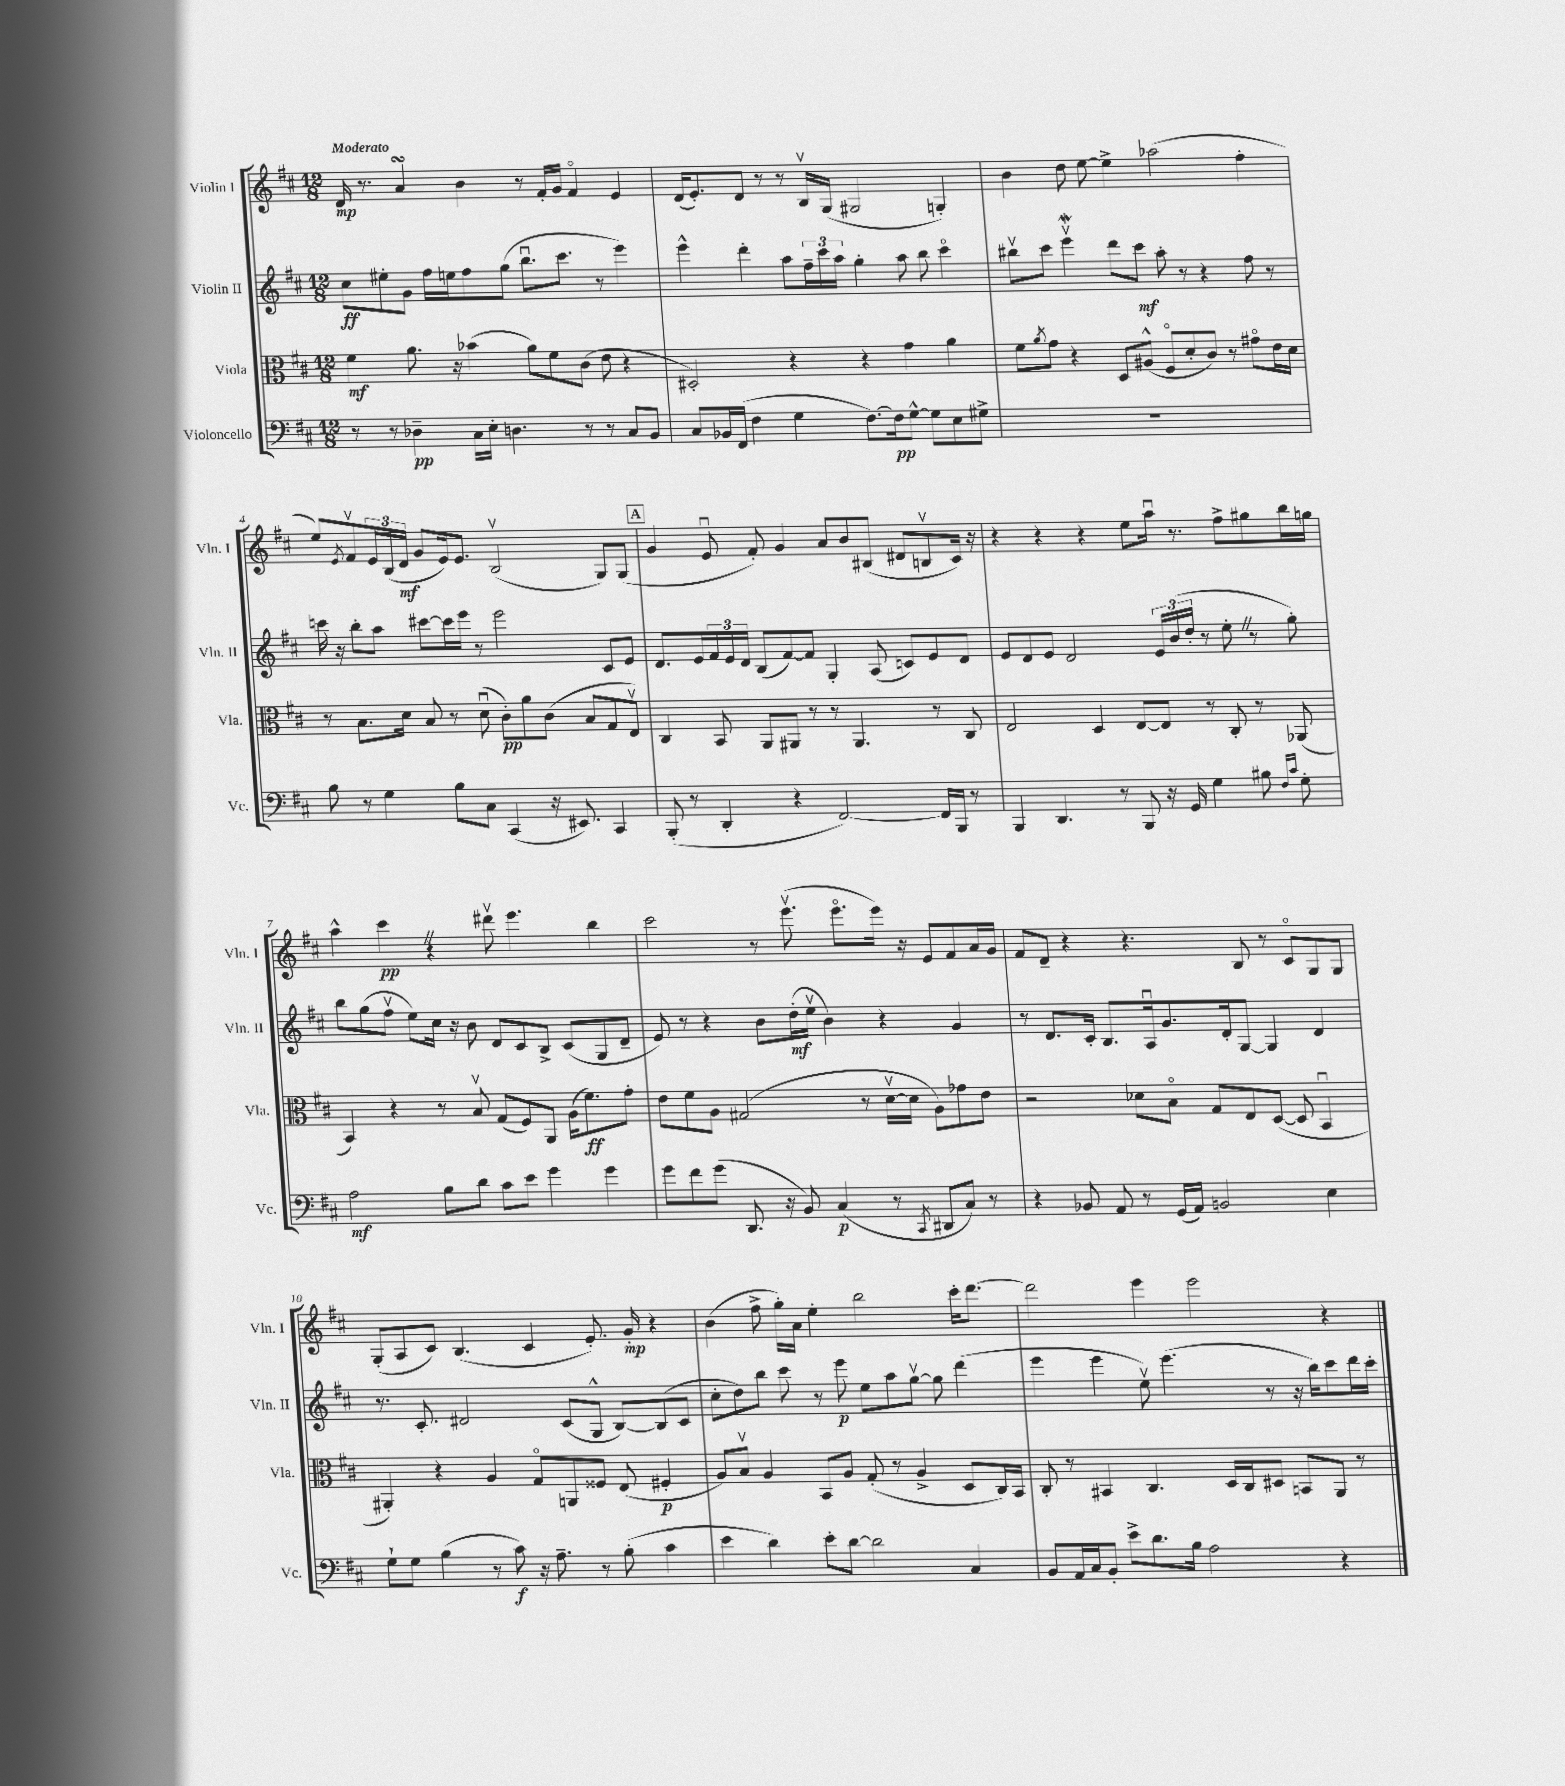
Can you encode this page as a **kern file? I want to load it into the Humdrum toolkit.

**kern	**dynam	**kern	**dynam	**kern	**dynam	**kern	**dynam
*part4	*part4	*part3	*part3	*part2	*part2	*part1	*part1
*staff4	*staff4	*staff3	*staff3	*staff2	*staff2	*staff1	*staff1
*I"Violoncello	*	*I"Viola	*	*I"Violin II	*	*I"Violin I	*
*I'Vc.	*	*I'Vla.	*	*I'Vln. II	*	*I'Vln. I	*
*clefF4	*	*clefC3	*	*clefG2	*	*clefG2	*
*k[f#c#]	*	*k[f#c#]	*	*k[f#c#]	*	*k[f#c#]	*
*M12/8	*	*M12/8	*	*M12/8	*	*M12/8	*
=1	=1	=1	=1	=1	=1	=1	=1
!	!	!	!	!	!	!LO:TX:a:B:t=Moderato	!
8r	.	4f#\	mf	8cc#\L	ff	16d/	mp
.	.	.	.	.	.	8.r	.
8r	.	.	.	8ee#X'\	.	.	.
4D-X~\	pp	8.a\	.	8g\J	.	4asSSS/	.
.	.	.	.	16ff#\LL	.	.	.
.	.	16r	.	16een\J	.	.	.
16C#\LL	.	(4b-X\	.	8ff#\	.	4b\	.
16E'\JJ	.	.	.	.	.	.	.
4.Dn\	.	.	.	(8gg\J	.	.	.
.	.	8a\L)	.	8.bbu\L	.	8r	.
.	.	8f#\	.	.	.	16f#'/LL	.
.	.	.	.	8.ccc#\J	.	16g/JJ	.
8r	.	(8c#\J	.	.	.	4f#/	.
8r	.	8e\	.	8r	.	.	.
8C#/L	.	4r	.	4eee\)	.	4e/	.
8BB/J	.	.	.	.	.	.	.
=2	=2	=2	=2	=2	=2	=2	=2
8C#/L	.	2D#X'/)	.	4eee^^\	.	(16d/KL	.
.	.	.	.	.	.	8.e'/)	.
16BB-X/L	.	.	.	.	.	.	.
(16FF#/JJ	.	.	.	.	.	.	.
4F#\	.	.	.	4ddd'\	.	8d/J	.
.	.	.	.	.	.	8r	.
4G\	.	4r	.	8aa\L	.	8r	.
.	.	.	.	24ff#~\L	.	16Bv/LL	.
.	.	.	.	24ccc#\	.	.	.
.	.	.	.	.	.	(16G/JJ	.
.	.	.	.	24aa\JJ	.	.	.
[8.F#\L)	.	4r	.	4gg'\	.	2G#X/	.
16F#\k]	pp	.	.	.	.	.	.
[8G^^\J	.	4g\	.	8aa\	.	.	.
8G\L]	.	.	.	8bb\	.	.	.
8E\	.	4a\	.	4ccc#\	.	4Gn'/)	.
8G#X^\J	.	.	.	.	.	.	.
=3	=3	=3	=3	=3	=3	=3	=3
1.r	.	8f#\L	.	8bb#Xv\L	.	4b\	.
.	.	8qa/	.	.	.	.	.
.	.	8g\J	.	8ccc#\J	.	.	.
.	.	4r	.	4eeeWv\	.	8dd\	.
.	.	.	.	.	.	[8ee\	.
.	.	8D/L	.	8ddd\L	.	4ee^\]	.
.	.	(8A#X^^/J	.	8ccc#\J	mf	.	.
.	.	8F#/L	.	8aa'\	.	(2aa-X\	.
.	.	8d'/	.	8r	.	.	.
.	.	8c#/J)	.	4r	.	.	.
.	.	8r	.	.	.	.	.
.	.	8g#X\L	.	8ff#\	.	4ff#'\	.
.	.	16e\L	.	8r	.	.	.
.	.	16d\JJ	.	.	.	.	.
!!LO:LB:g=z
=4	=4	=4	=4	=4	=4	=4	=4
8B\	.	8r	.	16cccn\	.	8ee/L)	.
.	.	.	.	16r	.	.	.
.	.	.	.	.	.	8qe/	.
8r	.	8.B\L	.	8bb'\L	.	8f#v/	.
4G\	.	.	.	8aa\J	.	24e/L	.
.	.	.	.	.	.	(24B/	.
.	.	16d\Jk	.	.	.	.	.
.	.	.	.	.	.	24d/JJ	mf
.	.	8B/	.	[8ccc#X\L	.	8g/L	.
8B\L	.	8r	.	16ccc#\L]	.	16e/k)	.
.	.	.	.	16eee\JJ	.	8.e/J	.
8C#\J	.	(8du\	.	8r	.	.	.
(4CC#/	.	8c#'\L)	pp	2eee\	.	(2Bv/	.
.	.	8a\	.	.	.	.	.
16r	.	(8c#\J	.	.	.	.	.
8.EE#X/)	.	.	.	.	.	.	.
.	.	8B/L	.	.	.	.	.
4CC#/	.	8G/	.	8c#/L	.	8G/L)	.
.	.	8Ev/J)	.	8e/J	.	(8G/J	.
!!LO:REH:place=s1:t=A
=5	=5	=5	=5	=5	=5	=5	=5
(8BBB'/	.	4C#/	.	8.d/L	.	4g/	.
8r	.	.	.	.	.	.	.
.	.	.	.	16e/L	.	.	.
4DD'/	.	8BB/	.	24f#/	.	8eu/	.
.	.	.	.	24e/	.	.	.
.	.	.	.	24d/JJ	.	.	.
.	.	8AA/L	.	(8B/L	.	8f#'/)	.
4r	.	8AA#X/J	.	[8f#/)	.	4g/	.
.	.	8r	.	8f#/J]	.	.	.
[2FF#/)	.	8r	.	4G'/	.	8a/L	.
.	.	4.AA#/	.	.	.	8b/	.
.	.	.	.	(8A/	.	(8B#X/J	.
.	.	.	.	8cn/L)	.	8d#X/L	.
16FF#/LL]	.	8r	.	8e/	.	8Bnv/	.
16BBB/JJ	.	.	.	.	.	.	.
8r	.	8C#/	.	8d/J	.	16c#/Jk)	.
.	.	.	.	.	.	16r	.
=6	=6	=6	=6	=6	=6	=6	=6
4BBB/	.	2E/	.	8e/L	.	4r	.
.	.	.	.	8d/	.	.	.
4.DD/	.	.	.	8e/J	.	4r	.
.	.	.	.	2d/	.	.	.
.	.	4D/	.	.	.	4r	.
8r	.	.	.	.	.	.	.
8BBB/	.	[8E/L	.	.	.	8ee\L	.
16r	.	8E/J]	.	24e/LL	.	16aau\Jk	.
.	.	.	.	(24b/	.	.	.
16GG/	.	.	.	.	.	8.r	.
.	.	.	.	24dd'/JJ	.	.	.
4G\	.	8r	.	8r	.	.	.
.	.	8C#'/	.	8ee'Z\	.	8ff#^\L	.
8B#X\	.	8r	.	8r	.	8gg#X\	.
16qqF#/LL	.	.	.	.	.	.	.
16qqc#/JJ	.	.	.	.	.	.	.
8G'\	.	(8AA-X/	.	8gg'\)	.	16bb\L	.
.	.	.	.	.	.	16ggn\JJ	.
!!LO:LB:g=z
=7	=7	=7	=7	=7	=7	=7	=7
2A\	mf	4BB/)	.	8bb\L	.	4aa^^\	.
.	.	.	.	(8gg\	.	.	.
.	.	4r	.	8ff#v\J	.	4ccc#Z\	pp
.	.	.	.	8ee\L)	.	.	.
8B\L	.	8r	.	16cc#\Jk	.	4r	.
.	.	.	.	16r	.	.	.
8d\J	.	8Bv/	.	8b\	.	.	.
8c#\L	.	(8G/L	.	8d/L	.	8ddd#Xv\	.
8e\J	.	8F#/)	.	8c#/	.	4.eee\	.
4g\	.	8AA/J	.	8B^/J	.	.	.
.	.	(16A\KL	.	(8c#/L	.	.	.
.	.	8.f#\)	ff	.	.	.	.
4g\	.	.	.	8G/	.	4bb\	.
.	.	8g'\J	.	8d~/J	.	.	.
=8	=8	=8	=8	=8	=8	=8	=8
8g\L	.	8e\L	.	8e/)	.	2ccc#\	.
8f#\	.	8f#\	.	8r	.	.	.
(8g\J	.	8A\J	.	4r	.	.	.
8.DD/	.	(2G#X/	.	.	.	.	.
.	.	.	.	8b\L	.	8r	.
16r	.	.	.	.	.	.	.
8BB/)	.	.	.	(16dd'\L	mf	(8.eeev\	.
.	.	.	.	16eev\JJ	.	.	.
(4C#/	p	.	.	4b\)	.	.	.
.	.	.	.	.	.	8.eee\L	.
.	.	8r	.	.	.	.	.
8r	.	[16dv\LL	.	4r	.	16eee\Jk)	.
.	.	16d\JJ]	.	.	.	16r	.
8qCC#/	.	.	.	.	.	.	.
8DD#X/L	.	8A\L)	.	.	.	8e/L	.
8C#/J)	.	8g-X\	.	4g/	.	8f#/	.
8r	.	8e\J	.	.	.	16a/L	.
.	.	.	.	.	.	16g/JJ	.
=9	=9	=9	=9	=9	=9	=9	=9
4r	.	2r	.	8r	.	8f#/L	.
.	.	.	.	8.d/L	.	8d~/J	.
8BB-X/	.	.	.	.	.	4r	.
.	.	.	.	16c#'/Jk	.	.	.
8AA/	.	.	.	8.B/L	.	.	.
8r	.	8d-X\L	.	.	.	4.r	.
.	.	.	.	16Au/k	.	.	.
(16GG/LL	.	8B\J	.	8.g/	.	.	.
16AA/JJ)	.	.	.	.	.	.	.
2BBn/	.	8G/L	.	.	.	.	.
.	.	.	.	16d'/k	.	.	.
.	.	8E/	.	[8G/J	.	8B/	.
.	.	([8D/J	.	4G/]	.	8r	.
.	.	8D/]	.	.	.	8c#/L	.
4E\	.	4BBu/	.	4d/	.	8G/	.
.	.	.	.	.	.	8G/J	.
!!LO:LB:g=z
=10	=10	=10	=10	=10	=10	=10	=10
8G`\L	.	4AA#X'/)	.	8.r	.	(8G'/L	.
8G\J	.	.	.	.	.	8A/	.
.	.	.	.	8.c#'/	.	.	.
(4B\	.	4r	.	.	.	8c#/J)	.
.	.	.	.	2d#X/	.	(4.B/	.
8r	.	4A/	.	.	.	.	.
8c#\)	f	.	.	.	.	.	.
16r	.	8G/L	.	.	.	4c#/	.
8.A~\	.	.	.	.	.	.	.
.	.	8AAn/	.	(8c#/L	.	.	.
8r	.	8F##X/J	.	8G^^/J	.	8.e'/)	.
(8B'\	.	(8E/	.	[8B/L)	.	.	.
.	.	.	.	.	.	16g'/	mp
4c#\	.	4F#X'/	p	(8B/]	.	4r	.
.	.	.	.	8c#/J	.	.	.
=11	=11	=11	=11	=11	=11	=11	=11
4e\	.	8A/L)	.	8cc#'\L	.	(4b\	.
.	.	8Bv/J	.	8dd\)	.	.	.
4d\)	.	4A/	.	8bb\J	.	8ff#^\	.
.	.	.	.	8ccc#\	.	16gg'\LL)	.
.	.	.	.	.	.	16a\JJ	.
8e'\L	.	8BB/L	.	8r	.	4ee'\	.
[8d\J	.	8A/J	.	8eee\	p	.	.
2d\]	.	(8G'/	.	8ee\L	.	2bb\	.
.	.	8r	.	8aa\	.	.	.
.	.	4A^/	.	[8ggv\J	.	.	.
.	.	.	.	8gg\]	.	.	.
4C#/	.	8D/L	.	(4ddd\	.	16ccc#'\KL	.
.	.	.	.	.	.	[8.ddd\J	.
.	.	16C#/L)	.	.	.	.	.
.	.	16BB/JJ	.	.	.	.	.
=12	=12	=12	=12	=12	=12	=12	=12
8BB/L	.	8C#'/	.	4eee\	.	2ddd\]	.
16AA/L	.	8r	.	.	.	.	.
16C#/J	.	.	.	.	.	.	.
8BB'/J	.	4BB#X/	.	4eee\	.	.	.
8e^\L	.	.	.	.	.	.	.
8.d\	.	4.C#/	.	8eev\)	.	4eee\	.
.	.	.	.	(4.eee\	.	.	.
16B\Jk	.	.	.	.	.	.	.
2A\	.	.	.	.	.	2eee\	.
.	.	16D/LL	.	.	.	.	.
.	.	16C#/J	.	.	.	.	.
.	.	8D#X/J	.	8r	.	.	.
.	.	8BBn/L	.	16r	.	.	.
.	.	.	.	16bb\KL)	.	.	.
4r	.	8AA/J	.	8ccc#\	.	4r	.
.	.	8r	.	16ddd\L	.	.	.
.	.	.	.	16ccc#'\JJ	.	.	.
==	==	==	==	==	==	==	==
*-	*-	*-	*-	*-	*-	*-	*-
